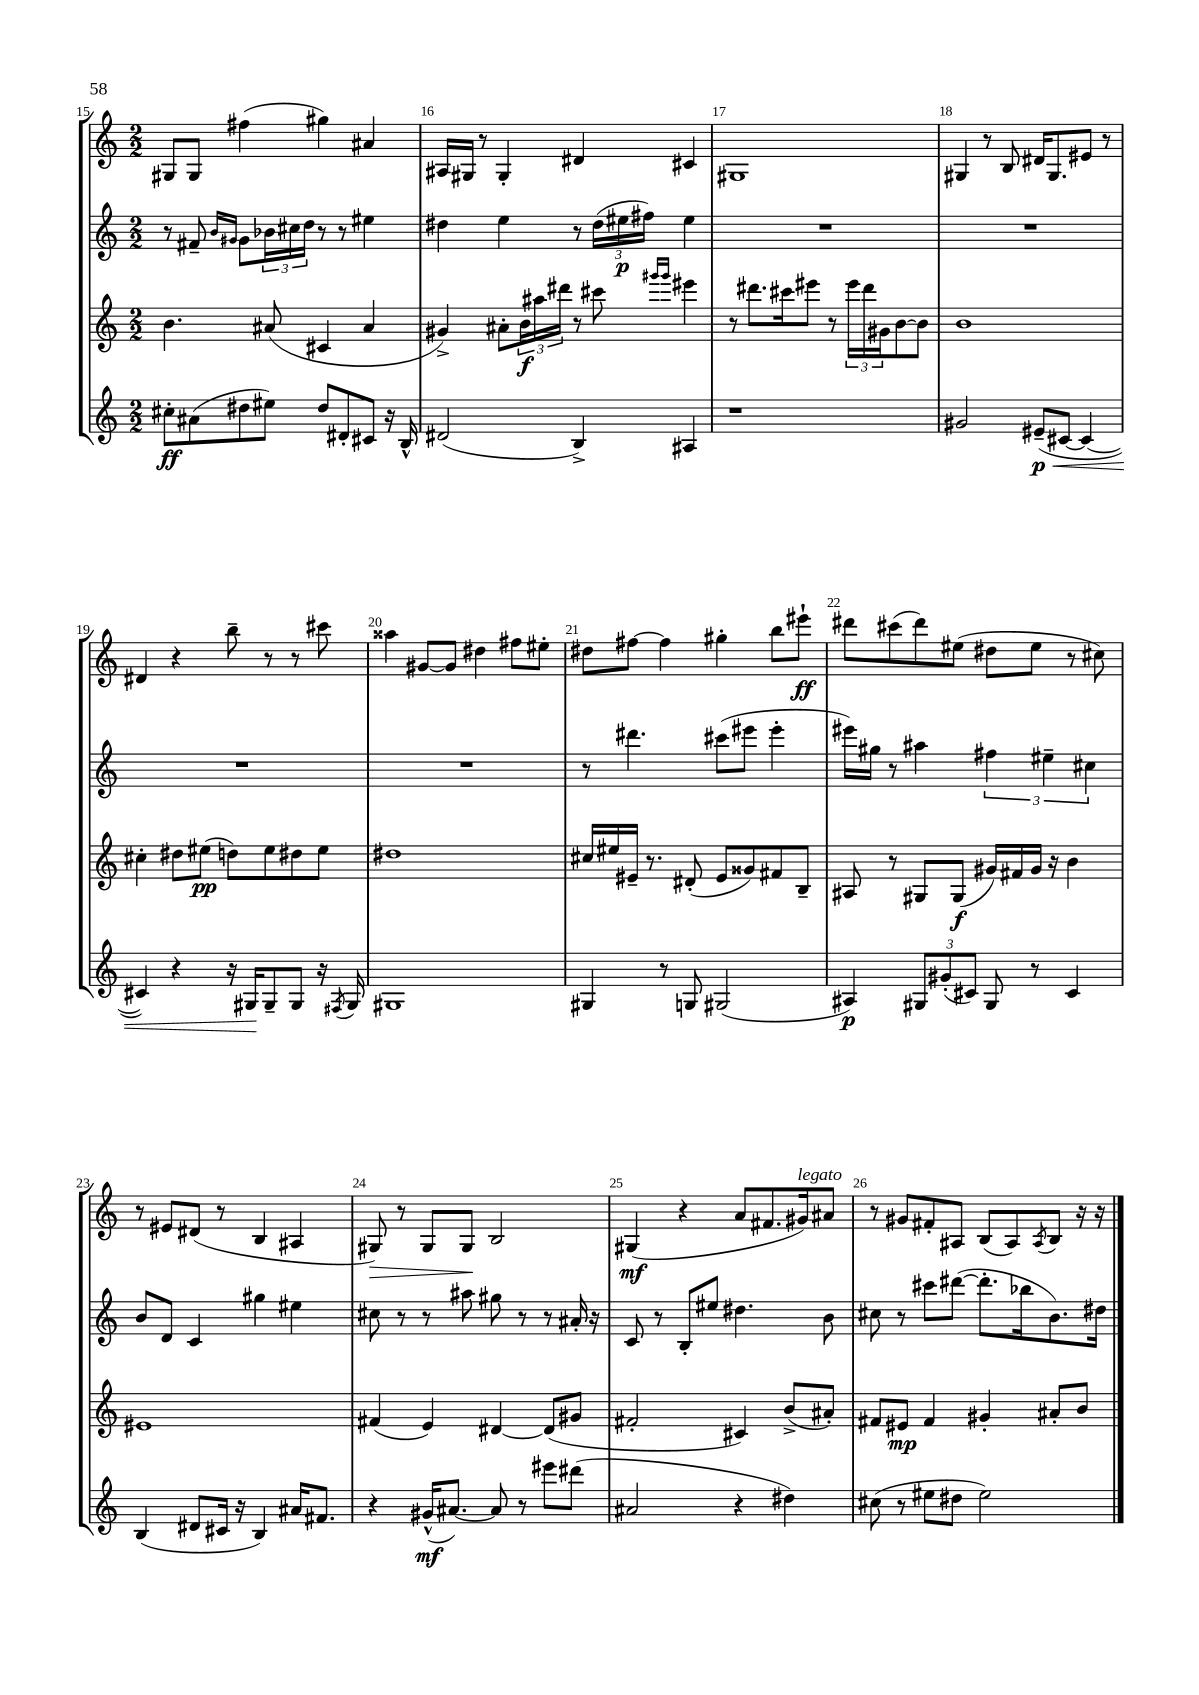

**kern	**kern	**kern	**kern
*staff4	*staff3	*staff2	*staff1
*clefG2	*clefG2	*clefG2	*clefG2
*k[]	*k[]	*k[]	*k[]
*M2/2	*M2/2	*M2/2	*M2/2
8cc#'	4.b	8r	8G#
(8a#	.	8f#~	8G#
.	.	16qqb	.
.	.	16qqg#	.
8dd#	.	8g#	(4ff#
8ee#)	(8a#	24b-	.
.	.	24cc#	.
.	.	24dd	.
8dd#	4c#	8r	4gg#)
8d#'	.	8r	.
8c#	4a#	4ee#	4a#
16r	.	.	.
16B^^	.	.	.
=	=	=	=
(2d#	4g#^)	4dd#	16A#
.	.	.	16G#
.	.	.	8r
.	8a#'	4ee	4G#'
.	24b	.	.
.	24aa#	.	.
.	24ddd#	.	.
4B^)	8r	8r	4d#
.	8ccc#	(24dd#	.
.	.	24ee#	.
.	.	24ff#)	.
.	16qqggg#	.	.
.	16qqggg#	.	.
4A#	4eee#	4ee#	4c#
=	=	=	=
1r	8r	1r	1G#
.	8.ddd#	.	.
.	16ccc#	.	.
.	8eee#	.	.
.	8r	.	.
.	24eee#	.	.
.	24ddd#	.	.
.	24g#	.	.
.	[8b	.	.
.	8b]	.	.
=	=	=	=
2g#	1b	1r	4G#
.	.	.	8r
.	.	.	8B
(8e#~	.	.	16d#
.	.	.	8.G#
[8c#	.	.	.
4c#_	.	.	8e#
.	.	.	8r
=	=	=	=
4c#])	4cc#'	1r	4d#
4r	8dd#	.	4r
.	(8ee#	.	.
16r	8dd)	.	8bb~
16G#	.	.	.
8G#~	8ee#	.	8r
8G#	8dd#	.	8r
16r	8ee#	.	8ccc#
8qF#	.	.	.
16G#	.	.	.
=	=	=	=
1G#	1dd#	1r	4aa##
.	.	.	[8g#
.	.	.	8g#]
.	.	.	4dd#
.	.	.	8ff#
.	.	.	8ee#'
=	=	=	=
4G#	16cc#	8r	8dd#
.	16ee#	.	.
.	16e#~	4.ddd#	[8ff#
.	8.r	.	.
8r	.	.	4ff#]
8G	(8d#'	.	.
(2G#	8e#	(8ccc#	4gg#'
.	8g##)	8eee#	.
.	8f#	4eee#'	8bb
.	8B~	.	8eee#`
=	=	=	=
4A#)	8A#	16eee#)	8ddd#
.	.	16gg#	.
.	8r	8r	(8ccc#
12G#	8G#	4aa#	8ddd#)
(12g#'	.	.	.
.	(8G#	.	(8ee#
12c#)	.	.	.
8G#	16g#)	6ff#	8dd#
.	16f#	.	.
8r	16g#	.	8ee#
.	.	6ee#~	.
.	16r	.	.
4c#	4b	.	8r
.	.	6cc#	.
.	.	.	8cc#)
=	=	=	=
(4B	1e#	8b	8r
.	.	8d	8e#
8d#	.	4c	(8d#
16c#	.	.	8r
16r	.	.	.
4B)	.	4gg#	4B
16a#	.	4ee#	4A#
8.f#	.	.	.
=	=	=	=
4r	(4f#	8cc#	8G#)
.	.	8r	8r
(16g#^^	4e)	8r	8G#
[8.a#)	.	.	.
.	.	8aa#	8G#
8a#]	[4d#	8gg#	2B
8r	.	8r	.
8eee#	(8d#]	8r	.
(8ddd#	8g#	16a#'	.
.	.	16r	.
=	=	=	=
2a#	2f#'	8c	(4G#
.	.	8r	.
.	.	8B'	4r
.	.	8ee#	.
4r	4c#)	4.dd#	8a
.	.	.	8.f#
4dd#)	(8b^	.	.
.	.	.	16g#)
.	8a#')	8b	8a#
=	=	=	=
(8cc#	8f#	8cc#	8r
8r	8e#	8r	8g#
8ee#	4f#	8ccc#	8f#'
8dd#	.	([8ddd#	8A#
2ee#)	4g#'	8.ddd#']	(8B
.	.	.	8A#)
.	.	16bb-	.
.	.	.	8qA#
.	8a#'	8.b)	8B
.	8b	.	16r
.	.	16dd#	16r
==	==	==	==
*-	*-	*-	*-
